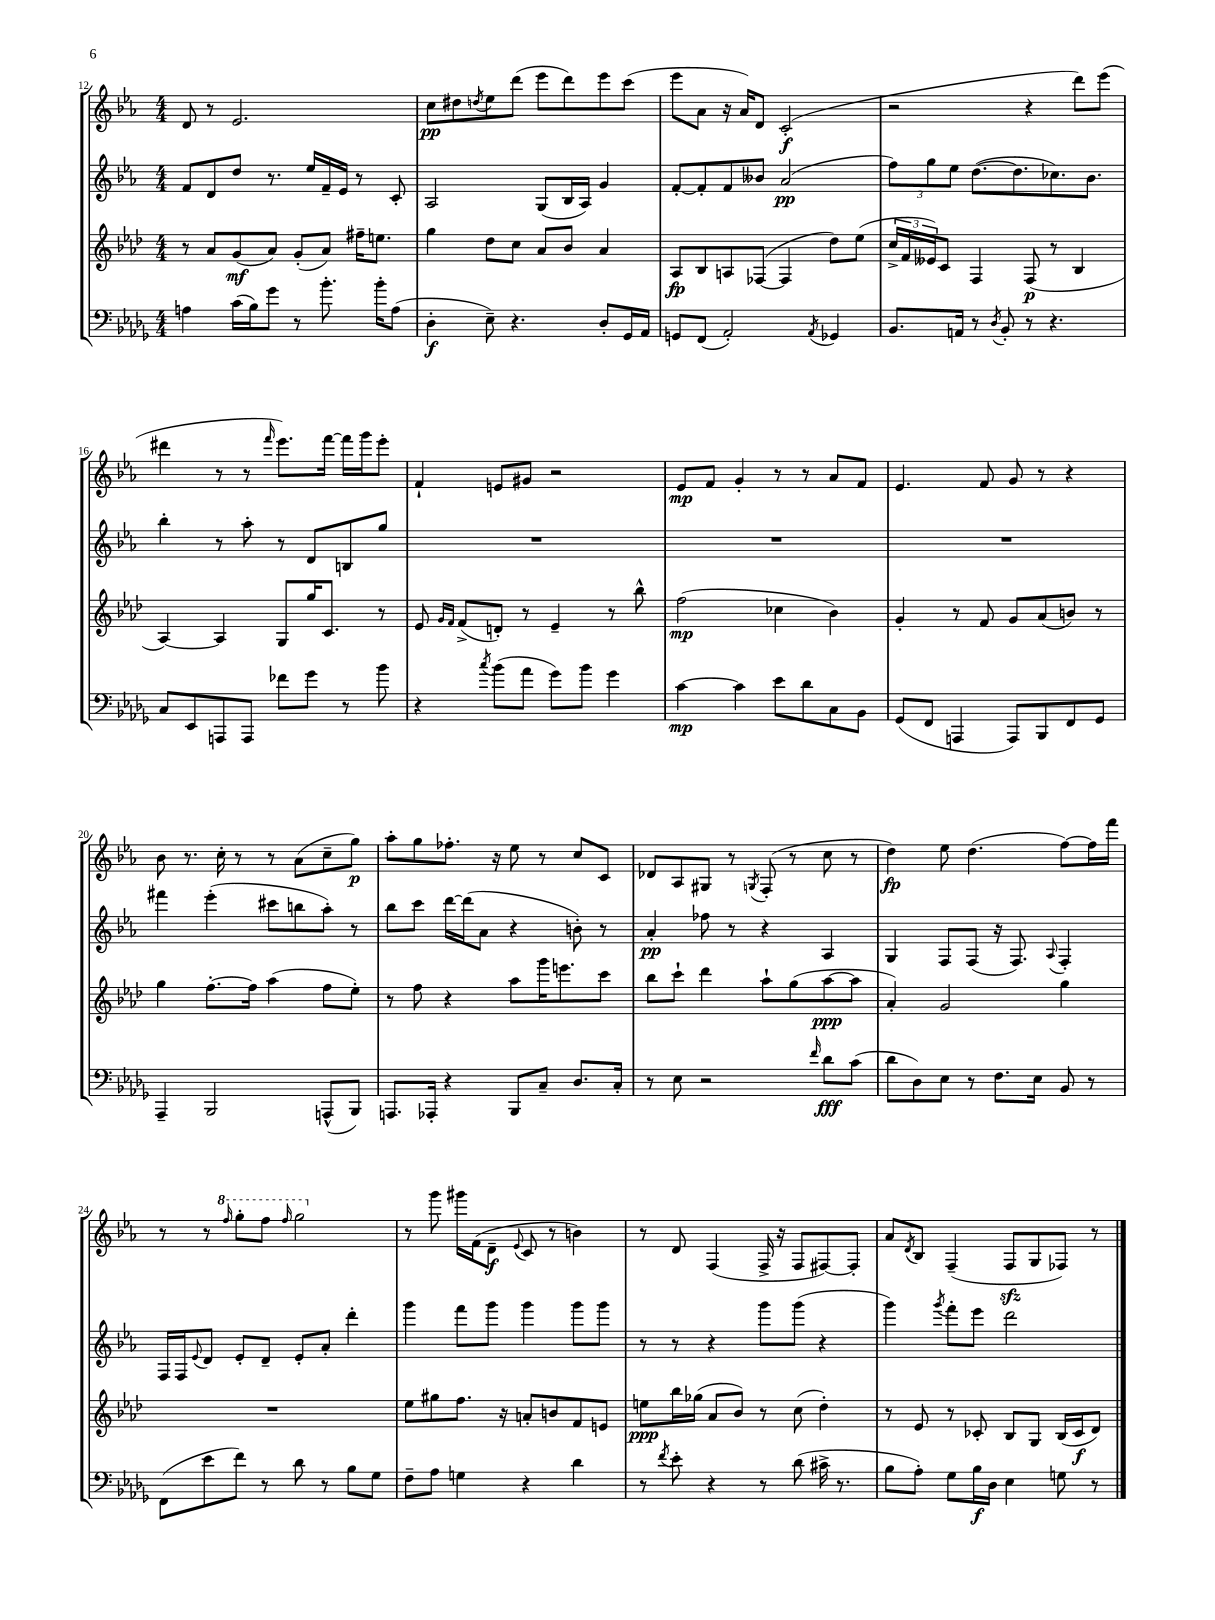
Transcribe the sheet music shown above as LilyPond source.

<<
\new StaffGroup <<
\new Staff = "s0" {
    \clef treble \key ees \major \numericTimeSignature \time 4/4
    d'8 r8 ees'2. |
    c''8\pp dis''8 \acciaccatura { d''8 } ees''8 d'''8( ees'''8 d'''8) ees'''8 c'''8( |
    ees'''8 aes'8 r16 aes'16) d'8 c'2-.\f( |
    r2 r4 d'''8) ees'''8( |
    dis'''4 r8 r8 \grace { f'''16 } ees'''8.) f'''16~ f'''16 g'''16 ees'''8-. |
    f'4-! e'8 gis'8 r2 |
    ees'8\mp f'8 g'4-. r8 r8 aes'8 f'8 |
    ees'4. f'8 g'8 r8 r4 |
    bes'8 r8. c''16-. r8 r8 aes'8( c''8-- g''8\p) |
    aes''8-. g''8 fes''8.-. r16 ees''8 r8 c''8 c'8 |
    des'8 aes8 gis8 r8 \acciaccatura { g8 } f8-.( r8 c''8 r8 |
    d''4\fp) ees''8 d''4.( f''8~) f''16 f'''16 |
    r8 r8 \ottava #1 \grace { f'''16 } g'''8-. f'''8 \grace { f'''16 } g'''2 \ottava #0 |
    r8 g'''8 gis'''16 f'16( d'8--\f \appoggiatura { ees'8 } c'8 r8 b'4) |
    r8 d'8 f4( f16-> r16 f8 fis8~) fis8-. |
    aes'8 \acciaccatura { d'8 } bes8 f4--( f8\sfz g8 fes8) r8 \bar "|." |
}
\new Staff = "s1" {
    \clef treble \key ees \major \numericTimeSignature \time 4/4
    f'8 d'8 d''8 r8. ees''16 f'16-- ees'16 r8 c'8-. |
    aes2 g8( bes16 aes16) g'4 |
    f'8~-. f'8-. f'8 beses'8 aes'2\pp( |
    \tuplet 3/2 { f''8) g''8 ees''8 } d''8.~( d''8. ces''8.) bes'8. |
    bes''4-. r8 aes''8-. r8 d'8 b8 g''8 |
    R1 |
    R1 |
    R1 |
    fis'''4 ees'''4-.( cis'''8 b''8 aes''8-.) r8 |
    bes''8 c'''8 d'''16~ d'''16( aes'8 r4 b'8-.) r8 |
    aes'4-.\pp fes''8 r8 r4 aes4 |
    g4 f8 f8( r16 f8.) \appoggiatura { aes8 } f4-. |
    f16 f16 \appoggiatura { ees'8 } d'8 ees'8-. d'8-- ees'8-. aes'8-. d'''4-. |
    g'''4 f'''8 g'''8 g'''4 g'''8 g'''8 |
    r8 r8 r4 g'''8 g'''8( r4 |
    g'''4) \acciaccatura { g'''8 } f'''8-. ees'''8 d'''2 \bar "|." |
}
\new Staff = "s2" {
    \clef treble \key aes \major \numericTimeSignature \time 4/4
    r8 aes'8 g'8\mf( aes'8) g'8-.( aes'8) fis''16-- e''8. |
    g''4 des''8 c''8 aes'8 bes'8 aes'4 |
    aes8\fp bes8 a8 fes8~( fes4 des''8) ees''8( |
    \tuplet 3/2 { c''16-> f'16 eeses'16) } c'8 f4 f8\p( r8 bes4 |
    aes4~) aes4 g8 g''16 c'8. r8 |
    ees'8 \grace { g'16 f'16 } f'8->( d'8-.) r8 ees'4-- r8 bes''8-^ |
    f''2\mp( ces''4 bes'4) |
    g'4-. r8 f'8 g'8 aes'8( b'8) r8 |
    g''4 f''8.~-. f''16 aes''4( f''8 ees''8-.) |
    r8 f''8 r4 aes''8 g'''16 e'''8. c'''8 |
    bes''8 c'''8-! des'''4 aes''8-! g''8( aes''8~\ppp aes''8 |
    aes'4-.) g'2 g''4 |
    R1 |
    ees''8 gis''8 f''8. r16 a'8-. b'8 f'8 e'8 |
    e''8\ppp bes''16 ges''16( aes'8 bes'8) r8 c''8( des''4-.) |
    r8 ees'8 r8 ces'8-. bes8 g8 bes16( ces'16\f des'8) \bar "|." |
}
\new Staff = "s3" {
    \clef bass \key des \major \numericTimeSignature \time 4/4
    a4 c'16( bes16) ges'8 r8 bes'8.-. bes'16-. a8( |
    des4-.\f ees8--) r4. des8-. ges,16 aes,16 |
    g,8 f,8( aes,2-.) \acciaccatura { aes,8 } ges,4 |
    bes,8. a,16 r8 \acciaccatura { des8 } bes,8-. r8 r4. |
    c8 ees,8 a,,8 a,,8 fes'8 ges'8 r8 bes'8 |
    r4 \acciaccatura { c''8 } bes'8( aes'8 ges'8) bes'8 ges'4 |
    c'4~\mp c'4 ees'8 des'8 c8 bes,8 |
    ges,8( f,8 a,,4 a,,8) bes,,8 f,8 ges,8 |
    aes,,4-- bes,,2 a,,8-^( bes,,8) |
    a,,8. aes,,16-. r4 bes,,8 c8-- des8. c16-. |
    r8 ees8 r2 \grace { f'16 } des'8\fff c'8( |
    des'8 des8) ees8 r8 f8. ees16 bes,8 r8 |
    f,8( ees'8 f'8) r8 des'8 r8 bes8 ges8 |
    f8-- aes8 g4 r4 des'4 |
    r8 \acciaccatura { f'8 } ees'8-. r4 r8 des'8( cis'16-> r8. |
    bes8 aes8-.) ges8 bes16\f des16 ees4 g8 r8 \bar "|." |
}
>>
>>
\layout { \context { \Score currentBarNumber = #12 } }
